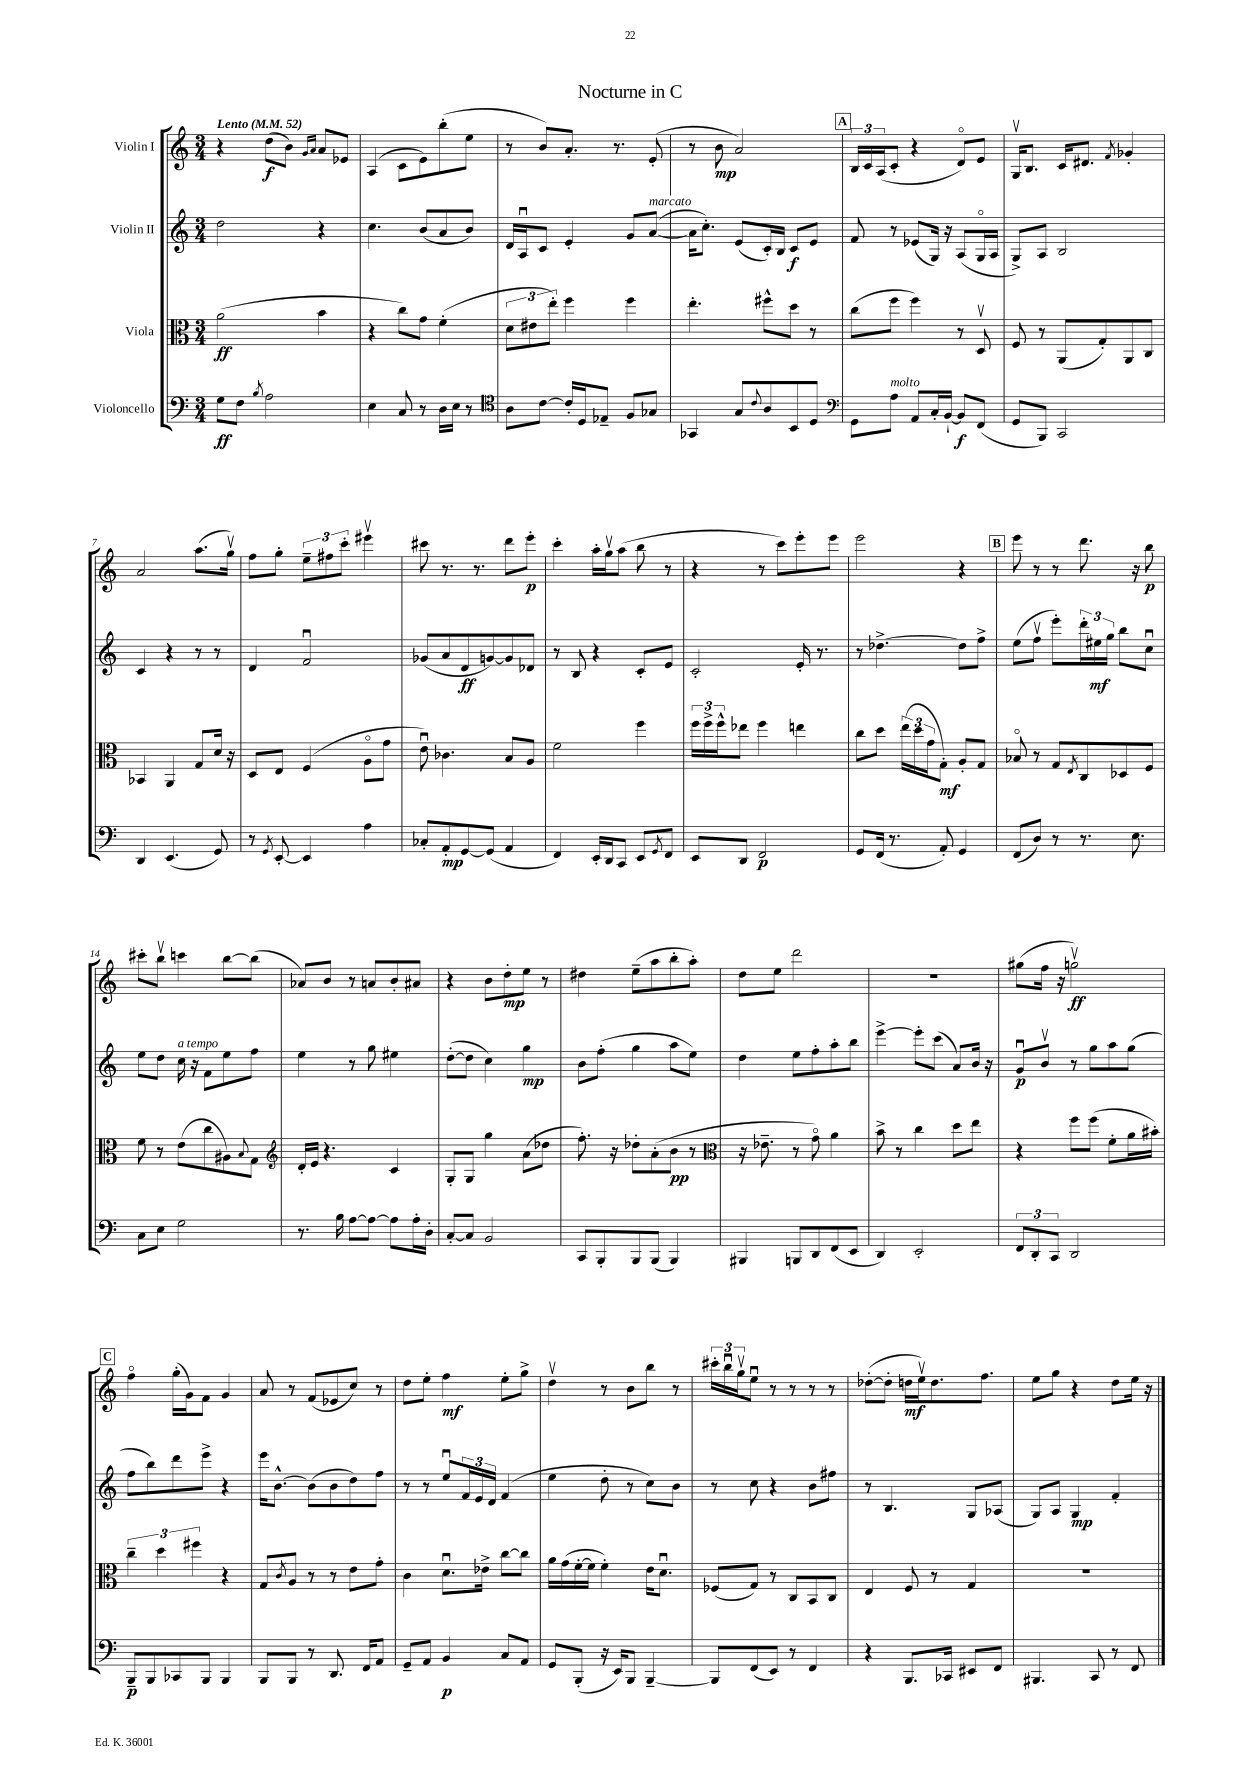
\header { title = "Nocturne in C" }
<<
\new StaffGroup <<
\new Staff = "s0" \with { instrumentName = "Violin I" } {
    \clef treble \key c \major \numericTimeSignature \time 3/4 \tempo "Lento" 4 = 52
    r4 d''8\f( b'8) \grace { g'16 a'16 } a'8 ees'8 |
    a4( c'8 e'8) b''8-.( e''8 |
    r8 b'8) a'8.-. r8. e'8-.( |
    r8 b'8\mp a'2) |
    \mark \markup { \box "A" } \tuplet 3/2 { b16 c'16 a16( } c'8-. r4 d'8\flageolet) e'8 |
    g16\upbow b8. c'16 dis'8. \acciaccatura { f'8 } ges'4-. |
    a'2 a''8.( g''16\upbow) |
    f''8 g''8-. \tuplet 3/2 { e''8-- fis''8 c'''8-. } eis'''4\upbow |
    cis'''8 r8. r8. d'''8 e'''8-.\p |
    c'''4-. a''16-. g''16\upbow a''8( b''8 r8 |
    r4 r8 c'''8) e'''8-. e'''8 |
    e'''2 r4 |
    \mark \markup { \box "B" } e'''8 r8 r8 d'''8. r16 b''8\p |
    cis'''8-. b''8\upbow c'''4 b''8~ b''8( |
    aes'8) b'8 r8 a'8 b'8-. ais'8 |
    r4 b'8 d''8-.\mp e''8 r8 |
    dis''4 e''8--( a''8 b''8-. a''8-.) |
    d''8 e''8 d'''2 |
    R2. |
    gis''8( f''16 r16 g''2\upbow\ff) |
    \mark \markup { \box "C" } f''4\flageolet g''16-.( g'16) f'8 g'4 |
    a'8 r8 f'8( ees'8 c''8) r8 |
    d''8 e''8-. f''4\mf e''8-. g''8-> |
    d''4\upbow r8 b'8 b''8 r8 |
    \tuplet 3/2 { cis'''16-. b''16\downbow g''16\upbow } e''8\downbow r8 r8 r8 r8 |
    des''8~-.( des''8-. d''16\mf e''16\upbow) d''8. f''8. |
    e''8 g''8 r4 d''8 e''16 r16 \bar "|." |
}
\new Staff = "s1" \with { instrumentName = "Violin II" } {
    \clef treble \key c \major \numericTimeSignature \time 3/4
    d''2 r4 |
    c''4. b'8( a'8 b'8) |
    d'16 a16\downbow c'8 e'4-. g'8 a'8~^\markup { \italic "marcato" }( |
    a'16 c''8.-.) e'8( c'16-.) b16 c'8\f e'8 |
    \mark \markup { \box "A" } f'8 r8 ees'8( g16) r16 a8( g16\flageolet a16 |
    g8->) a8 b2 |
    c'4 r4 r8 r8 |
    d'4 f'2\downbow |
    ges'8( a'8 d'8\ff g'8~) g'8 des'8 |
    r8 b8 r4 c'8-. e'8 |
    c'2-. e'16-. r8. |
    r8 des''4.~-> des''8 f''8-> |
    \mark \markup { \box "B" } e''8( f''8\upbow e'''8-.) \tuplet 3/2 { d'''16-. eis''16\mf g''16 } b''8 c''8\downbow |
    e''8 d''8 c''16^\markup { \italic "a tempo" } r16 f'8 e''8 f''8 |
    e''4 r8 g''8 eis''4 |
    d''8~-.( d''8 c''4) g''4\mp |
    b'8 f''8-.( g''4 a''8 e''8) |
    d''4 e''8 f''8-. a''8-. b''8 |
    e'''4~-> e'''8-. c'''8( a'8) b'16 r16 |
    g'8\downbow\p b'8\upbow r8 g''8 a''8 g''8( |
    \mark \markup { \box "C" } f''8 b''8) d'''8 e'''8-> r4 |
    e'''16 b'8.~-^ b'8( b'8 d''8) f''8 |
    r8 r8 e''8\downbow \tuplet 3/2 { f'16 e'16 d'16 } f'4( |
    e''4 d''8-. r8 c''8) b'8 |
    r8 c''8 r4 b'8 fis''8 |
    r8 b4. g8 aes8( |
    g8) a8 g4\mp f'4-. \bar "|." |
}
\new Staff = "s2" \with { instrumentName = "Viola" } {
    \clef alto \key c \major \numericTimeSignature \time 3/4
    a'2\ff( b'4 |
    r4 c''8) g'8 f'4-.( |
    \tuplet 3/2 { d'8 eis'8 e''8-.) } f''4 f''4 |
    e''4.-. fis''8-^ d''8 r8 |
    \mark \markup { \box "A" } c''8( f''8 f''4) r8 d8\upbow |
    f8 r8 a,8( g8-.) a,8 c8 |
    bes,4 a,4 g8 d'16 r16 |
    d8 e8 f4( a8\flageolet g'8 |
    e'8\downbow) ces'4. b8 a8 |
    f'2 f''4 |
    \tuplet 3/2 { f''16 f''16-> f''16-^ } ees''8 f''4 e''4 |
    c''8 d''8 \tuplet 3/2 { e''16( d''16 g'16 } g8-.\mf) a8-. g8 |
    \mark \markup { \box "B" } bes8\flageolet r8 g8 \acciaccatura { e8 } c8 des8 f8 |
    f'8 r8 e'8( c''8 ais8) \appoggiatura { b8 } g8 |
    \clef treble d'16-. e'16 r4. c'4 |
    g8-. g8 g''4 a'8( des''8 |
    f''8.-.) r16 des''8-. a'8-.( b'8\pp r8 |
    \clef alto r16 ees'8.-- r8 g'8\flageolet) a'4 |
    b'8-> r8 c''4 d''8 e''8 |
    r4 f''8 f''8( f'8-. a'16 bis'16-.) |
    \mark \markup { \box "C" } \tuplet 3/2 { c''4-- d''4 fis''4 } r4 |
    g8 \acciaccatura { c'8 } a8 r8 r8 e'8 g'8-. |
    c'4 d'8.\downbow ees'16-> c''8~ c''8 |
    a'16 g'16( f'16~-. f'16 f'4-.) e'16 d'8.\downbow |
    fes8( g8) r8 c8 b,8 c8 |
    e4 f8 r8 g4 |
    R2. \bar "|." |
}
\new Staff = "s3" \with { instrumentName = "Violoncello" } {
    \clef bass \key c \major \numericTimeSignature \time 3/4
    g8\ff f8 \acciaccatura { b8 } a2 |
    e4 c8 r8 d16 e16 r8 |
    \clef tenor a8 c'8~ c'16-. d16 ees8-- f8 ges8 |
    ges,4 g8 \appoggiatura { c'8 } a8 b,8 d8 |
    \mark \markup { \box "A" } \clef bass g,8 a8^\markup { \italic "molto" } a,8 c16-. b,16~-! b,8\f f,8( |
    g,8 b,,8) c,2 |
    d,4 e,4.( g,8) |
    r8 \acciaccatura { g,8 } e,8~-. e,4 a4 |
    ces8-. a,8-.\mp g,8~ g,8( a,4 |
    f,4) e,16-. d,16 c,8 e,8 \acciaccatura { g,8 } f,8 |
    e,8 d,8 f,2\p |
    g,8 f,16( r8. a,8-.) g,4 |
    \mark \markup { \box "B" } f,8( d8) r8 r8. e8. |
    c8 e8 g2 |
    r8. b16 a8~ a8~ a8 a16-. d16-. |
    c8~-. c8 b,2 |
    c,8 b,,8-. b,,8 b,,8( b,,4) |
    bis,,4 b,,8 d,8 f,8( e,8 |
    d,4) e,2-. |
    \tuplet 3/2 { f,8 d,8-. c,8 } d,2 |
    \mark \markup { \box "C" } b,,8--\p b,,8 ces,8 b,,8 b,,4 |
    b,,8 b,,8 r8 d,8. f,16 a,8 |
    g,8-- a,8 b,4\p c8 a,8 |
    g,8 b,,8-.( r16 e,16) b,,8 b,,4~-- |
    b,,8 f,8( e,8) r8 f,4 |
    r4 b,,8. ces,16 eis,8 f,8 |
    bis,,4. c,8 r8 f,8 \bar "|." |
}
>>
>>
